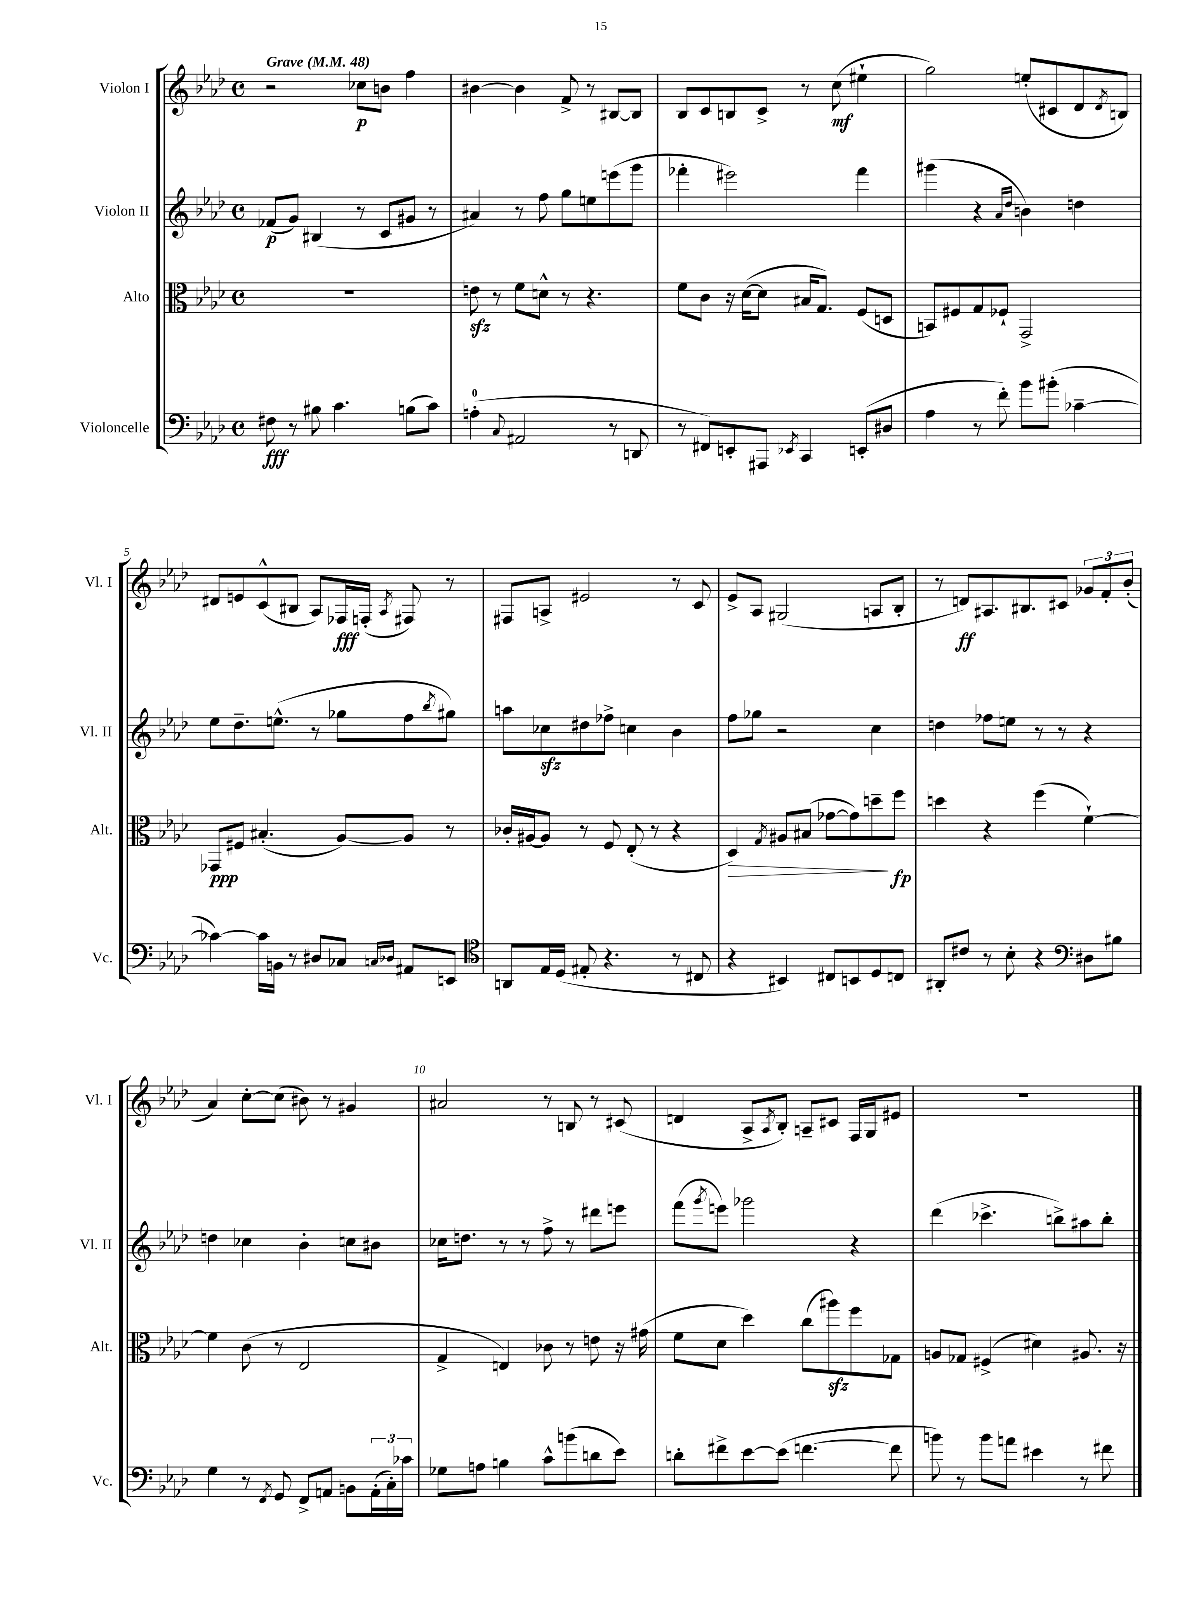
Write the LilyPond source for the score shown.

<<
\new StaffGroup <<
\new Staff = "s0" \with { instrumentName = "Violon I" shortInstrumentName = "Vl. I" } {
    \clef treble \key aes \major \defaultTimeSignature \time 4/4 \tempo "Grave" 4 = 48
    r2 ces''8\p b'8 f''4 |
    bis'4~ bis'4 f'8-> r8 bis8~ bis8 |
    bes8 c'8 b8 c'8-> r8 c''8\mf( eis''4-! |
    g''2) e''8-.( cis'8 des'8 \acciaccatura { des'8 } b8) |
    dis'8 e'8 c'8-^( bis8 aes8) fes16\fff f16-.( \acciaccatura { aes8 } fis8) r8 |
    fis8 a8-> eis'2 r8 c'8 |
    ees'8-> aes8 gis2( a8 bes8-. |
    r8 d'8\ff) ais8. bis8. cis'8 \tuplet 3/2 { ges'8 f'8-. bes'8-.( } |
    aes'4) c''8~-. c''8( bis'8) r8 gis'4 |
    ais'2 r8 b8 r8 cis'8( |
    d'4 aes8-> \acciaccatura { aes8 } bes8-.) a8-- cis'8 f16 g16 eis'8 |
    R1 \bar "|." |
}
\new Staff = "s1" \with { instrumentName = "Violon II" shortInstrumentName = "Vl. II" } {
    \clef treble \key aes \major \defaultTimeSignature \time 4/4
    fes'8\p( g'8) bis4( r8 c'8 gis'8 r8 |
    ais'4) r8 f''8 g''8 e''8 e'''8( g'''8 |
    fes'''4-. eis'''2) fes'''4 |
    gis'''4( r4 \grace { aes'16 des''16 } b'4) d''4 |
    ees''8 des''8.-- e''8.-^( r8 ges''8 f''8 \acciaccatura { bes''8 } gis''8) |
    a''8 ces''8\sfz dis''8 fes''8-> c''4 bes'4 |
    f''8 ges''8 r2 c''4 |
    d''4 fes''8 e''8 r8 r8 r4 |
    d''4 ces''4 bes'4-. c''8 bis'8 |
    ces''16 d''8. r8 r8 f''8-> r8 dis'''8 e'''8 |
    f'''8( \acciaccatura { g'''8 } e'''8) ges'''2 r4 |
    des'''4( ces'''4.-> b''8->) ais''8 b''8-. \bar "|." |
}
\new Staff = "s2" \with { instrumentName = "Alto" shortInstrumentName = "Alt." } {
    \clef alto \key aes \major \defaultTimeSignature \time 4/4
    R1 |
    e'8\sfz r8 f'8 d'8-^ r8 r4. |
    f'8 c'8 r16 des'16~( des'8 bis16 g8.) f8( d8 |
    b,8) fis8 g8 fes8-! g,2-> |
    ges,8\ppp fis8 bis4.-.( aes8~) aes8 r8 |
    ces'16-. ais16~ ais8 r8 f8 ees8-.( r8 r4 |
    des4\>) \acciaccatura { g8 } ais8 bis8( ges'8~ ges'8) d''8--\! f''8\fp |
    d''4 r4 f''4( f'4~-!) |
    f'4 c'8( r8 ees2 |
    g4-> e4) ces'8 r8 e'8 r16 gis'16( |
    f'8 des'8 des''4) c''8( ais''8\sfz) f''8 ges8 |
    a8 ges8 fis4->( dis'4) ais8. r16 \bar "|." |
}
\new Staff = "s3" \with { instrumentName = "Violoncelle" shortInstrumentName = "Vc." } {
    \clef bass \key aes \major \defaultTimeSignature \time 4/4
    fis8\fff r8 bis8 c'4. b8( c'8) |
    a4-0-.( \appoggiatura { c8 } ais,2 r8 d,8 |
    r8 fis,8) e,8-. ais,,8 \acciaccatura { ees,8 } c,4 e,8-.( dis8 |
    aes4 r8 f'8-.) bes'8 bis'8-.( ces'4~-- |
    ces'4~) ces'16 b,16 r8 dis8 ces8 \grace { c16 des16 } ais,8 e,8 |
    \clef tenor a,8 ees16 des16( eis8-. r4. r8 cis8 |
    r4 bis,4) cis8 b,8 des8 c8 |
    ais,8-. cis'8 r8 bes8-. r4 \clef bass dis8 bis8 |
    g4 r8 \acciaccatura { f,8 } g,8 f,8-> a,8 b,8 \tuplet 3/2 { a,16-.( c16-.) ces'16 } |
    ges8 a8 b4 c'8-^ b'8( d'8 ees'8) |
    d'8-. fis'8-> ees'8~ ees'8( f'4.~ f'8 |
    b'8) r8 b'8 a'8 eis'4 r8 fis'8 \bar "|." |
}
>>
>>
\layout { \context { \Score \override BarNumber.break-visibility = ##(#f #t #t) barNumberVisibility = #(every-nth-bar-number-visible 5) } }
